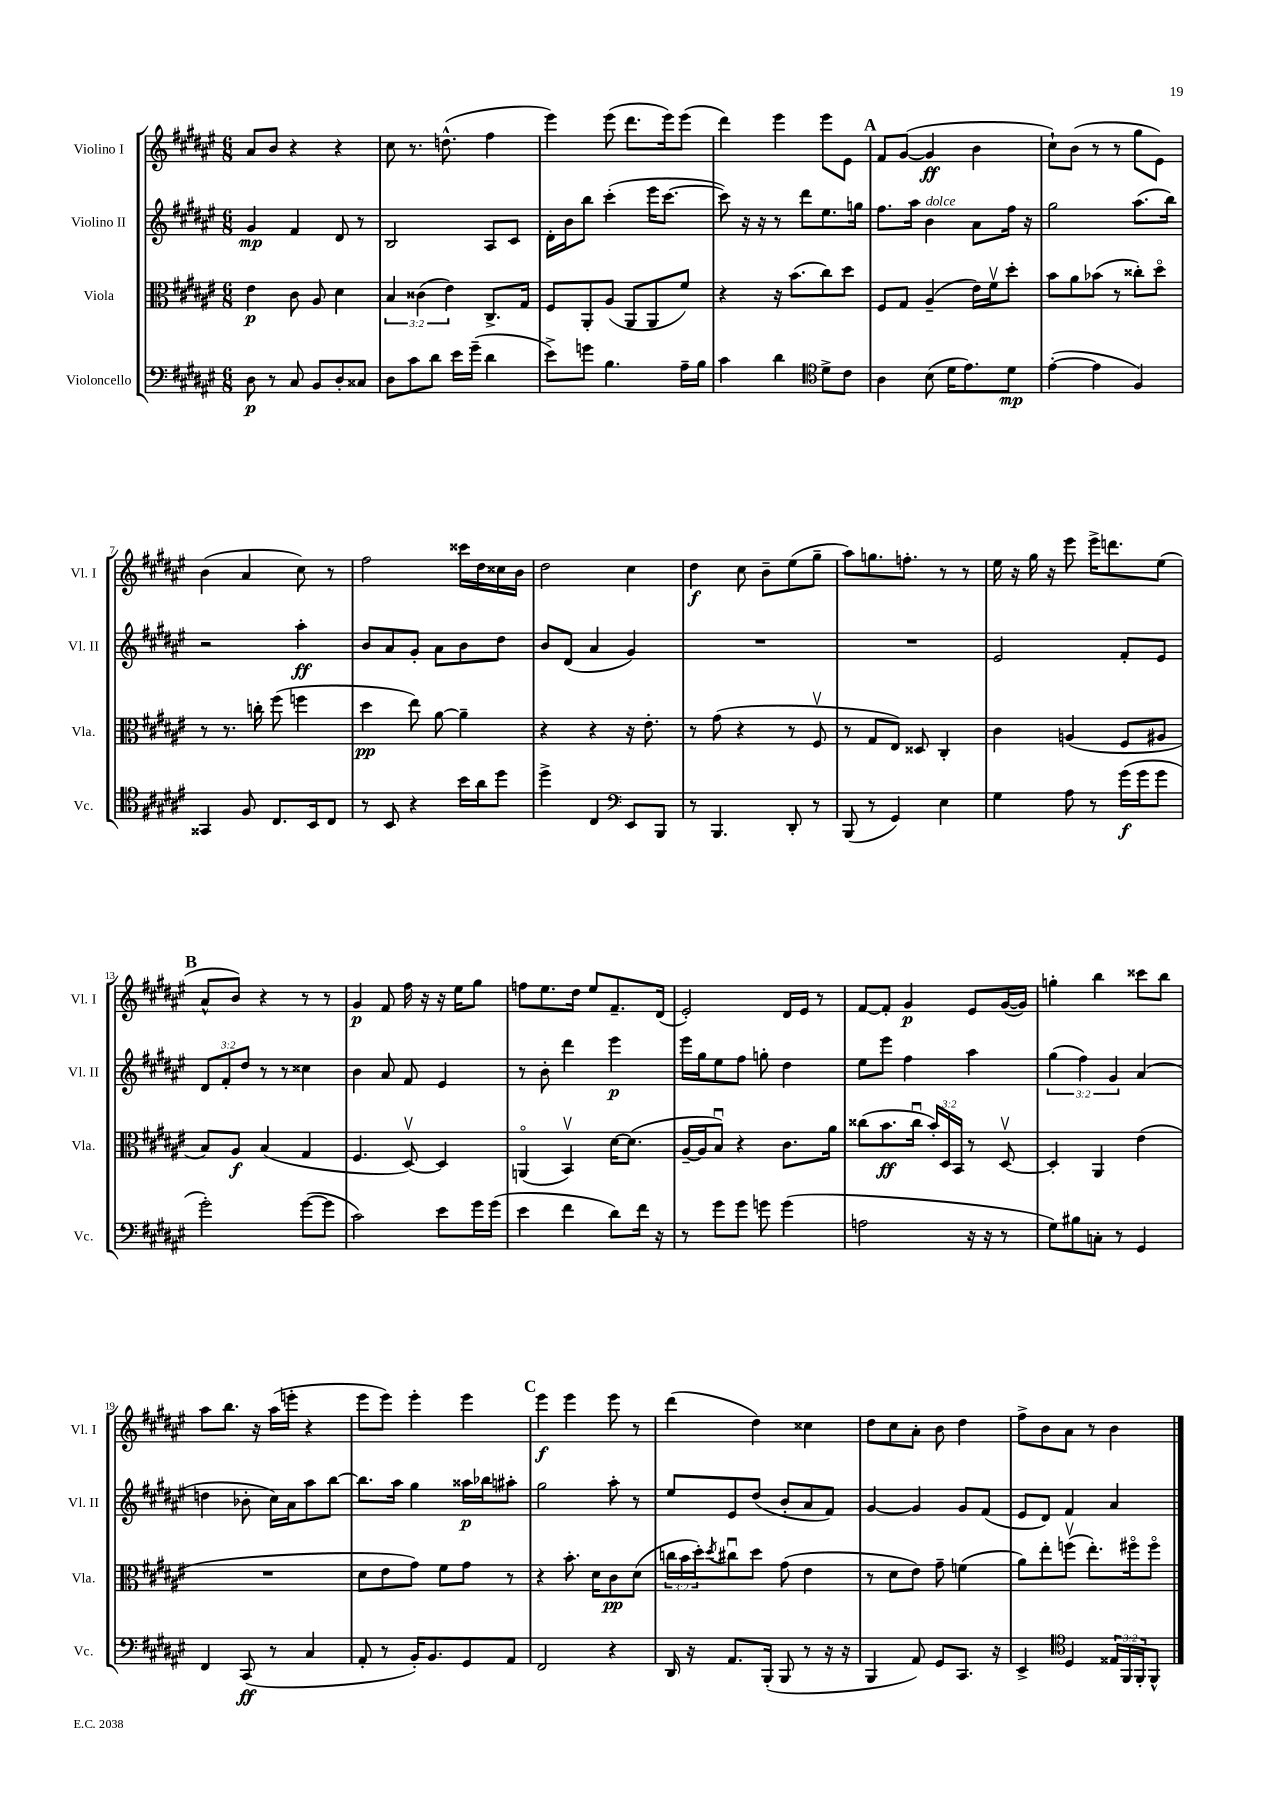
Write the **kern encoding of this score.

**kern	**kern	**kern	**kern
*staff4	*staff3	*staff2	*staff1
*clefF4	*clefC3	*clefG2	*clefG2
*k[f#c#g#d#a#e#]	*k[f#c#g#d#a#e#]	*k[f#c#g#d#a#e#]	*k[f#c#g#d#a#e#]
*M6/8	*M6/8	*M6/8	*M6/8
8D#\	4e#\	4g#/	8a#/L
8r	.	.	8b/J
8C#/	8c#\	4f#/	4r
8BB/L	8A#/	.	.
8D#'/	4d#\	8d#/	4r
8C##/J	.	8r	.
=	=	=	=
8D#\L	6B/	2B/	8cc#\
8c#\	.	.	8.r
.	(6c##\	.	.
8d#\J	.	.	.
.	.	.	(8.dd^^\
.	6e#\)	.	.
16e#\LL	.	.	.
(16g#~\JJ	.	.	.
4d#\	8.C#^/L	8A#/L	4ff#\
.	.	8c#/J	.
.	16G#/Jk	.	.
=	=	=	=
8e#^\L)	8F#/L	16d#'\LL	4eee#\)
.	.	16b\J	.
8g\J	8AA#'/	8bb\J	.
4.B\	(8A#/J	(4ccc#'\	(8eee#\
.	8AA#/L	.	8.ddd#\L
.	8AA#/	16eee#\LK	.
.	.	[8.ccc#\J	16eee#\k)
16A#~\LL	8f#/J)	.	(8eee#\J
16B\JJ	.	.	.
=	=	=	=
4c#\	4r	8ccc#\])	4ddd#\)
.	.	16r	.
.	.	16r	.
4d#\	16r	8r	4eee#\
.	(8.b\L	.	.
.	.	8ddd#\L	.
*clefC4	*	*	*
8d#^\L	8cc#\)	8.ee#\	8eee#\L
8c#\J	8dd#\J	.	8e#\J
.	.	16gg\Jk	.
=	=	=	=
4A#\	8F#/L	8.ff#\L	8f#/L
.	8G#/J	.	([8g#/J
.	.	16aa#\Jk	.
(8B\	(4A#~/	4b\	4g#/]
16d#\LK	.	.	.
8.e#\)	.	.	.
.	16e#\LL)	8a#\L	4b\
.	16f#v\J	.	.
8d#\J	8dd#'\J	16ff#\Jk	.
.	.	16r	.
=	=	=	=
([4e#'\	8b\L	2gg#\	8cc#`\L)
.	8a#\	.	(8b\J
4e#\]	(8b-\J	.	8r
.	8r	.	8r
4F#/)	8cc##'\L)	(8.aa#\L	8gg#\L
.	8dd#o\J	.	8e#\J)
.	.	16bb\Jk)	.
=	=	=	=
4GG##/	8r	2r	(4b\
.	8.r	.	.
8F#/	.	.	4a#/
.	16cc'\	.	.
8.C#/L	(8ff#\	.	.
.	4ff\	4aa#'\	8cc#\)
16BB/k	.	.	.
8C#/J	.	.	8r
=	=	=	=
8r	4dd#\	8b/L	2ff#\
8BB/	.	8a#/	.
4r	8ee#\)	8g#'/J	.
.	[8a#\	8a#\L	.
16b\LL	4a#~\]	8b\	16ccc##\LL
16a#\J	.	.	16dd#\
8dd#\J	.	8dd#\J	16cc##\
.	.	.	16b\JJ
=	=	=	=
4dd#^\	4r	8b/L	2dd#\
.	.	(8d#/J	.
4C#/	4r	4a#/	.
*clefF4	*	*	*
8EE#/L	16r	4g#/)	4cc#\
.	8.e#'\	.	.
8BBB/J	.	.	.
=	=	=	=
8r	8r	2.r	4dd#\
4.BBB/	(8g#\	.	.
.	4r	.	8cc#\
.	.	.	8b~\L
8DD#'/	8r	.	(8ee#\
8r	8F#v/	.	8gg#~\J
=	=	=	=
(8BBB/	8r	2.r	8aa#\L)
8r	8G#/L	.	8.gg\
4GG#/)	8E#/J)	.	.
.	.	.	8.ff'\J
.	8D##/	.	.
4E#\	4C#'/	.	8r
.	.	.	8r
=	=	=	=
4G#\	4c#\	2e#/	16ee#\
.	.	.	16r
.	.	.	16gg#\
.	.	.	16r
8A#\	(4A/	.	8eee#\
8r	.	.	16eee#^\LK
.	.	.	8.ddd\
(16g#\LL	8F#/L	8f#'/L	.
16g#\J	.	.	.
8g#\J	8A#/J	8e#/J	(8ee#\J
=	=	=	=
2g#'\)	8B/L)	12d#/L	8a#^^/L
.	.	12f#'/	.
.	8A#/J	.	8b/J)
.	.	12dd#/J	.
.	(4B/	8r	4r
.	.	8r	.
([8g#\L	4G#/	4cc##\	8r
8g#\]J	.	.	8r
=	=	=	=
2c#\)	4.F#/	4b\	4g#/
.	.	8a#/	8f#/
.	[8D#v/)	8f#/	16ff#\
.	.	.	16r
8e#\L	4D#/]	4e#/	16r
.	.	.	16ee#\LK
16g#\L	.	.	8gg#\J
(16g#\JJ	.	.	.
=	=	=	=
4e#\	(4AAo/	8r	8ff\L
.	.	8b'\	8.ee#\
4f#\	4BBv/)	4ddd#\	.
.	.	.	16dd#\Jk
.	.	.	8ee#/L
8d#\L)	[16d#\LK	4eee#\	8.f#~/
.	(8.d#\]J	.	.
16f#\Jk	.	.	.
16r	.	.	(16d#/Jk
=	=	=	=
8r	[16A#~/LL	16eee#\LL	2e#'/)
.	16A#/]J	16gg#\J	.
8g#\L	8Bu/J)	8ee#\	.
8g#\J	4r	8ff#\J	.
8g\	.	8gg'\	.
(4g\	8.c#\L	4dd#\	16d#/LL
.	.	.	16e#/JJ
.	.	.	8r
.	16a#\Jk	.	.
=	=	=	=
2A\	(8cc##\L	8ee#\L	[8f#/L
.	8.b\	8eee#\J	8f#'/]J
.	.	4ff#\	4g#/
.	16cc##u\Jk	.	.
.	24b'/LL)	.	.
.	24D#/	.	.
.	24BB/JJ	.	.
16r	8r	4aa#\	8e#/L
16r	.	.	.
8r	[8D#v/	.	([16g#/L
.	.	.	16g#/]JJ)
=	=	=	=
8G#\L)	4D#'/]	(6gg#\	4gg'\
8B#\	.	.	.
.	.	6ff#\)	.
8C'\J	4AA#/	.	4bb\
.	.	6g#/	.
8r	.	.	.
4GG#/	(4e#\	(4a#/	8ccc##\L
.	.	.	8bb\J
=	=	=	=
4FF#/	2.r	4dd\	8aa#\L
.	.	.	8.bb\J
(8CC#/	.	8b-'\	.
.	.	.	16r
8r	.	16cc#\LL)	(16aa#\LL
.	.	16a#\J	16eee'\JJ
4C#/	.	8aa#\	4r
.	.	[8bb\J	.
=	=	=	=
8AA#'/	8d#\L	8.bb\]L	8eee#\L
8r	8e#\	.	8eee#\J)
.	.	16aa#\Jk	.
16BB'/LK)	8g#\J)	4gg#\	4eee#'\
8.BB/	.	.	.
.	8f#\L	.	.
8GG#/	8g#\J	16aa##\LL	4eee#\
.	.	16bb-\J	.
8AA#/J	8r	8aa#'\J	.
=	=	=	=
2FF#/	4r	2gg#\	4eee#\
.	8.b'\	.	4eee#\
.	16d#\LK	.	.
4r	8c#\	8aa#'\	8eee#\
.	(8d#\J	8r	8r
=	=	=	=
16DD#/	24cc\LL	8ee#/L	(4ddd#\
.	24b\	.	.
16r	.	.	.
.	24dd#'\J)	.	.
.	8qdd#/	.	.
8.AA#/L	8cc#u\	8e#/	.
.	8dd#\J	(8dd#/J	4dd#\)
(16BBB'/Jk	.	.	.
8BBB/	(8g#\	8b'/L	.
8r	4e#\	8a#/	4cc##\
16r	.	8f#/J)	.
16r	.	.	.
=	=	=	=
4BBB/	8r	[4g#/	8dd#\L
.	8d#\L	.	8cc#\
8AA#/)	8e#\J)	4g#/]	8a#'\J
8GG#/L	8g#~\	.	8b\
8.CC#/J	(4f\	8g#/L	4dd#\
.	.	(8f#/J	.
16r	.	.	.
=	=	=	=
4EE#^/	8a#\L)	8e#/L	8ff#^\L
.	8ee#'\	8d#/J)	8b\
*clefC4	*	*	*
4D#/	(8ffv\J	4f#/	8a#\J
.	8.ee#'\L)	.	8r
24E##/LL	.	4a#/	4b\
24FF#/	.	.	.
.	16ff#o\k	.	.
24FF#'/J	.	.	.
8FF#^^/J	8ff#o\J	.	.
==	==	==	==
*-	*-	*-	*-
